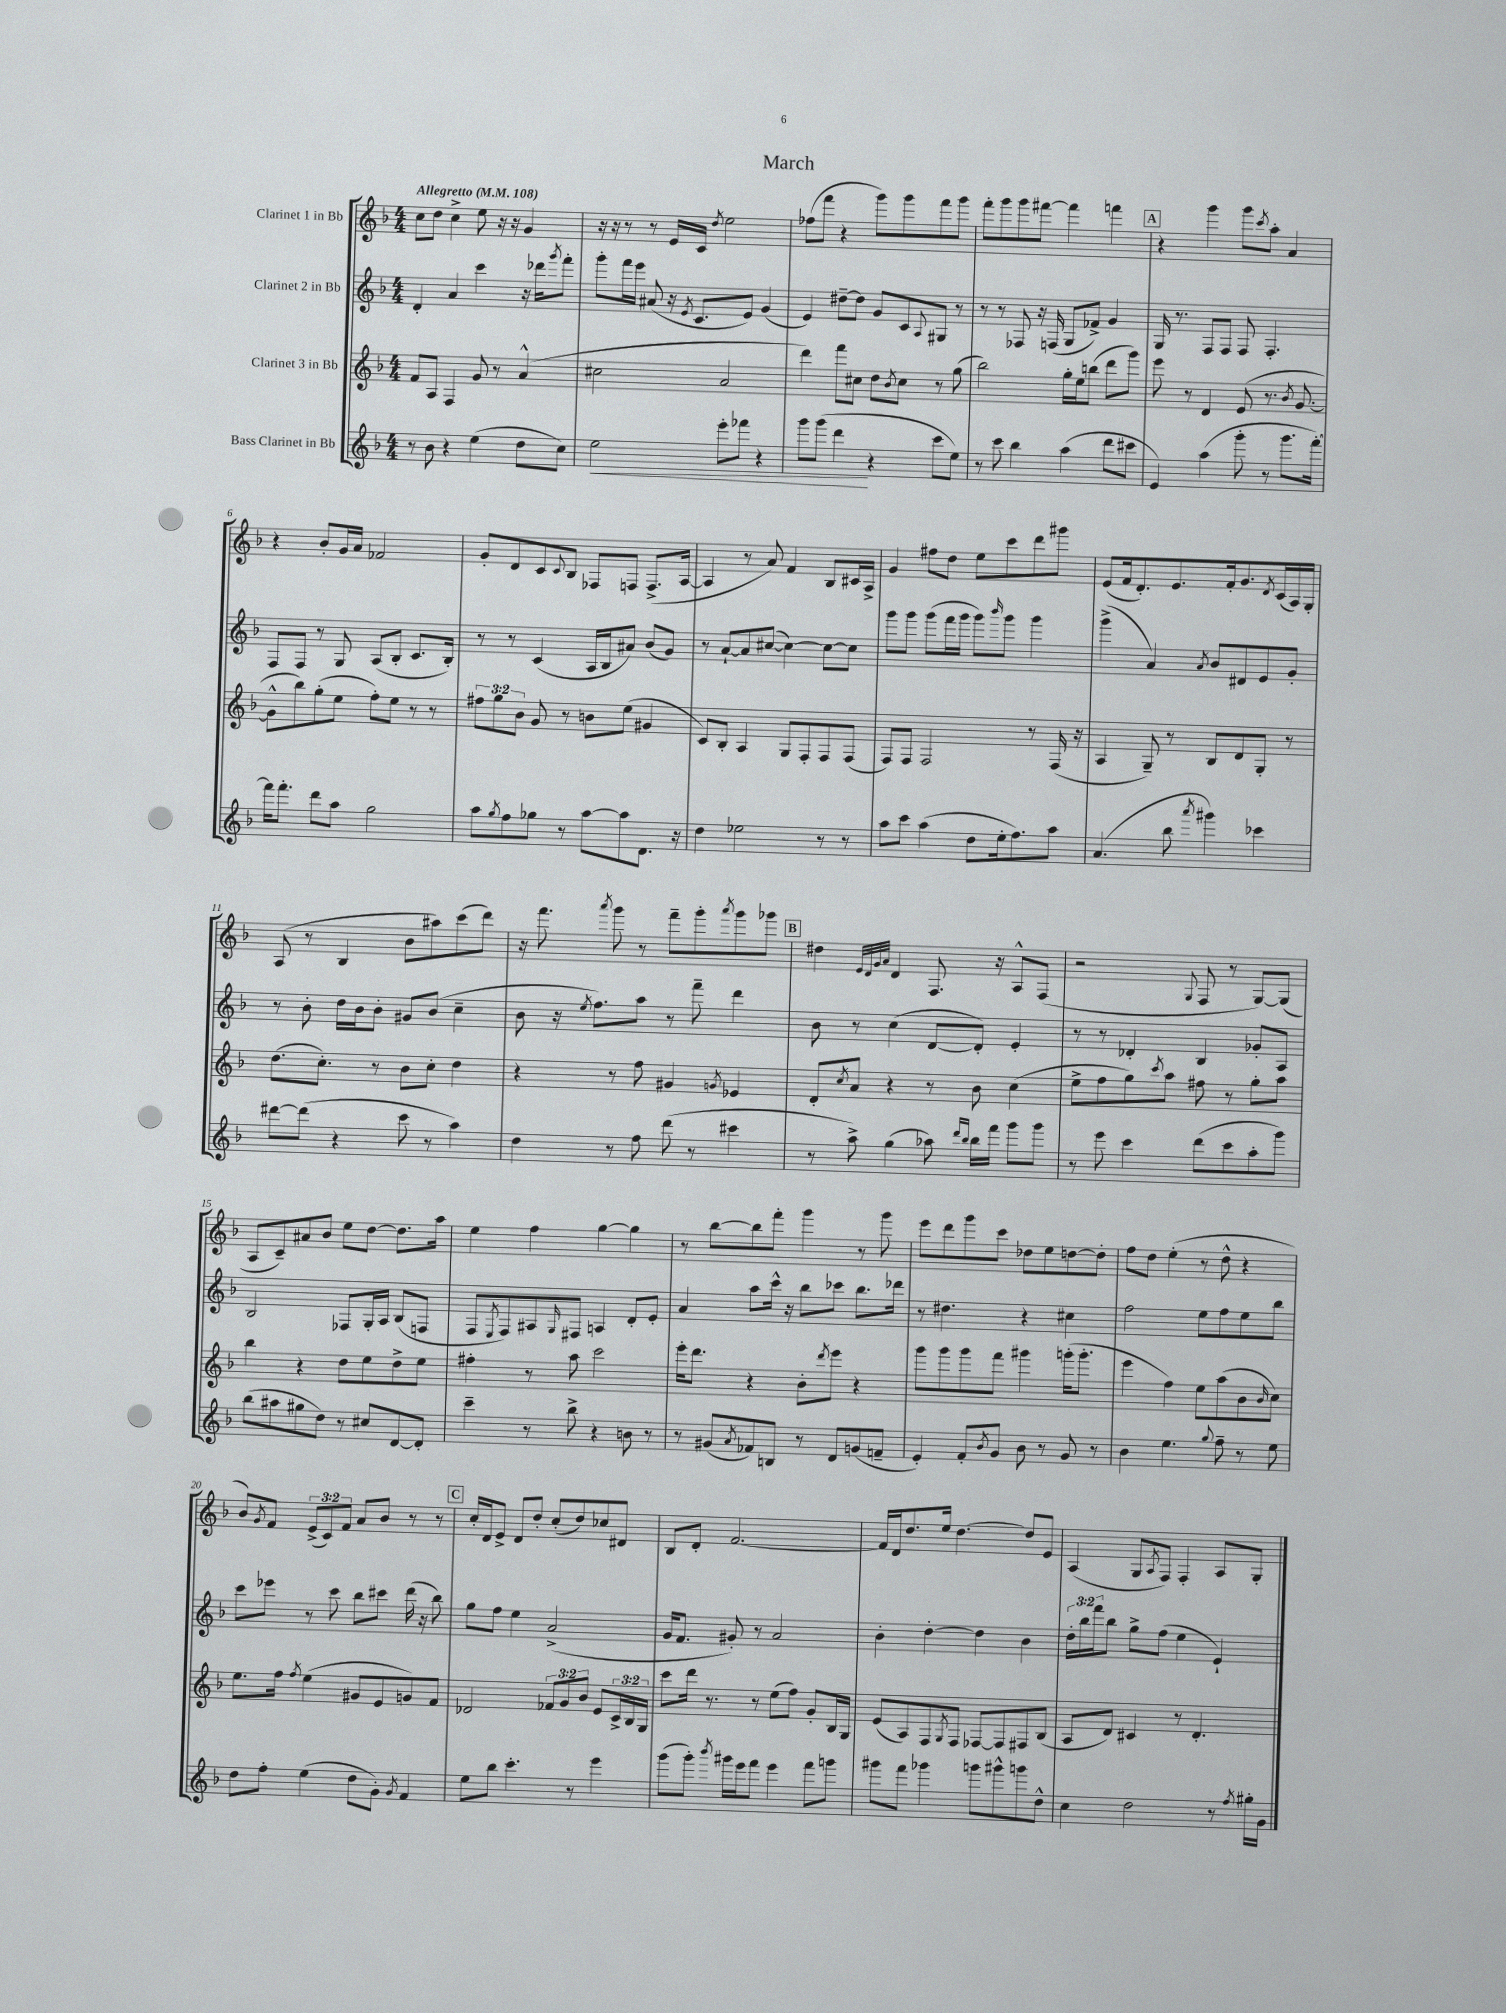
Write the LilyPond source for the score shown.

\header { title = "March" }
<<
\new StaffGroup <<
\new Staff = "s0" \with { instrumentName = "Clarinet 1 in Bb" } {
    \clef treble \key f \major \numericTimeSignature \time 4/4 \override Staff.TupletNumber.text = #tuplet-number::calc-fraction-text \tempo "Allegretto" 4 = 108
    c''8 d''8 c''4-> e''8 r16 r16 g'4 |
    r16 r16 r8 r8 e'16 c'16 \acciaccatura { d''8 } e''2 |
    fes''8( f'''8 r4 g'''8) g'''8 f'''8 g'''8 |
    f'''8-. g'''8 g'''8 fis'''8~ fis'''4 f'''4 |
    \mark \markup { \box "A" } r4 g'''4 g'''8 \acciaccatura { c'''8 } a''8-. a'4 |
    r4 bes'8-. g'16 a'16 fes'2 |
    g'8-. d'8 c'8 \appoggiatura { c'8 } bes8 fes8 f8 f8.->( a16~ |
    a4 r8 a'8) f'4 bes8 cis'16 a16-> |
    g'4 fis''8 d''8 e''8 c'''8 d'''8 gis'''8 |
    e'8( f'16 d'8.-.) e'8. f'16-. g'8. \acciaccatura { d'8 } c'16( a16) g16-. |
    a8( r8 bes4 bes'8 ais''8) c'''8( d'''8) |
    r16 f'''8. \acciaccatura { a'''8 } g'''8 r8 f'''8-- g'''8-. \acciaccatura { a'''8 } g'''8 ges'''8 |
    \mark \markup { \box "B" } dis''4 \grace { e'32 d'32 g'32 a'32 } d'4 f8. r16 a8-^ f8( |
    r2 \appoggiatura { g8 } f8 r8 g8~) g8( |
    a8 c'8--) ais'8 bes'8 e''8 d''8~ d''8. a''16 |
    e''4 f''4 g''4~ g''4 |
    r8 bes''8~ bes''8 f'''8-. g'''4 r8 g'''8 |
    e'''8 d'''8 g'''8 c'''8 des''8 e''8 d''8~ d''8-. |
    f''8 d''8 e''4-.( r8 d''8-^ r4 |
    bes'8) \acciaccatura { g'8 } f'8 \tuplet 3/2 { e'8->( c'8) f'8 } a'8 bes'8 r8 r8 |
    \mark \markup { \box "C" } c''16-. d'16 e'8-> d'8 d''8-. c''8-.( d''8) ces''8 dis'8 |
    bes8 d'8-. f'2.~ |
    f'16 d'16 d''8. e''16 d''4.~ d''8 e'8 |
    a4( g8 \acciaccatura { a8 } f8) f4-. a8 g8-. \bar "|." |
}
\new Staff = "s1" \with { instrumentName = "Clarinet 2 in Bb" } {
    \clef treble \key f \major \numericTimeSignature \time 4/4 \override Staff.TupletNumber.text = #tuplet-number::calc-fraction-text
    d'4-. a'4 c'''4 r16 des'''16 \acciaccatura { g'''8 } f'''8-. |
    g'''8-. f'''16 e'''16 ais'8( r16 \acciaccatura { e'8 } c'8. e'8) g'4( |
    e'4) dis''8~-- dis''8 g'8 c'8 \appoggiatura { a8 } gis8 r8 |
    r8 r8 fes8 r16 f16( g8 fes'8->) g'4 |
    \mark \markup { \box "A" } g16 r8. f8 f8 f8 f4.-. |
    f8 f8 r8 g8 a8( bes8-. c'8. bes16-.) |
    r8 r8 c'4( a16 bes16 ais'8) bes'8( g'8) |
    r8 a'8~-! a'8 cis''8~( cis''4~) cis''8~ cis''8 |
    g'''8 g'''8 g'''8( f'''16 g'''16 g'''8) \grace { bes'''16 } g'''8 g'''4 |
    g'''4->( a'4) \acciaccatura { a'8 } bes'8 dis'8 e'8 g'8-. |
    r8 bes'8-. d''16 bes'16 bes'8-. gis'8 bes'8( c''4-- |
    bes'8 r16 \acciaccatura { e''8 } f''8.) a''8 r8 f'''8-- d'''4 |
    \mark \markup { \box "B" } bes'8 r8 c''4( d'8~ d'8-.) e'4-. |
    r8 r8 des'4-. bes4 ges'8-. a8 |
    bes2 fes8 g16-. a16 bes8( f8 |
    f8 \acciaccatura { e8 } f8) ais8 \grace { g16 } fis8 a4 d'8-. e'8-. |
    a'4 a''8 c'''16-^ r16 bes''8 ces'''8 bes''8. des'''16 |
    r8 dis''4. r4 cis''4 |
    f''2 e''8 f''8 e''8 bes''8 |
    c'''8 ees'''8 r8 c'''8 bes''8 cis'''8 d'''16( r16 bes''8) |
    \mark \markup { \box "C" } g''8 f''8 e''4 a'2->( |
    g'16 f'8. gis'8-.) r8 a'2 |
    bes'4-. d''4~-. d''4 bes'4 |
    \tuplet 3/2 { d''16-. bes''16 f'''16 } bes''8 g''8-> f''8( e''4 e'4-!) \bar "|." |
}
\new Staff = "s2" \with { instrumentName = "Clarinet 3 in Bb" } {
    \clef treble \key f \major \numericTimeSignature \time 4/4 \override Staff.TupletNumber.text = #tuplet-number::calc-fraction-text
    f'8 a8 f4 g'8 r8 a'4-^( |
    cis''2 a'2 |
    d'''4) f'''8 cis''8 d''8 \acciaccatura { bes'8 } cis''8 r8 g''8( |
    bes''2) g''16-. e''16 b''8( d'''8 g'''8) |
    \mark \markup { \box "A" } e'''8 r8 d'4 e'8( r8. \acciaccatura { bes'8 } g'8.~ |
    g'8-^ bes''8) g''8-.( e''8 f''8-.) e''8 r8 r8 |
    \tuplet 3/2 { fis''8 g''8 bes'8 } g'8 r8 b'8 e''8( gis'4 |
    c'8) bes8-. a4 g8 f8-. f8 f8( |
    f8) f8 f2 r8 f16( r16 |
    a4 g8--) r8 bes8 d'8 g8-. r8 |
    d''8.( c''8.-.) r8 bes'8 c''8-. d''4 |
    r4 r8 f''8 gis'4 \acciaccatura { g'8 } ees'4 |
    \mark \markup { \box "B" } d'8-. \acciaccatura { c''8 } a'8 r4 r8 bes'8 c''4( |
    e''8-> f''8 g''8) \acciaccatura { c'''8 } a''8 fis''8 r8 g''8-. a''8 |
    bes''4 r4 d''8 e''8 d''8-> e''8 |
    fis''4-. r8 a''8 c'''2 |
    e'''16-. d'''8. r4 bes'8-. \acciaccatura { d'''8 } e'''8 r4 |
    g'''8 g'''8 g'''8 f'''8 gis'''4 g'''16-.( g'''8.-. |
    e'''4 f''4) e''8 a''8( bes'8 \grace { bes'16 } c''8) |
    e''8. f''16 \acciaccatura { f''8 } e''4( gis'8 e'8 g'8) f'8 |
    \mark \markup { \box "C" } des'2 \tuplet 3/2 { fes'8 g'8 bes'8 } e'8 \tuplet 3/2 { c'16-> bes16 g16 } |
    c'''8 d'''16 r8. r8 e''8( f''8) g'8-. bes16 g16 |
    e'8( a8) f8 \acciaccatura { g8 } f8 fes8~ fes8 fis8 bes8( |
    a8 d'8) cis'4 r8 d'4.-. \bar "|." |
}
\new Staff = "s3" \with { instrumentName = "Bass Clarinet in Bb" } {
    \clef treble \key f \major \numericTimeSignature \time 4/4
    r8 bes'8 r4 e''4( d''8 c''8) |
    e''2\< e'''8-. fes'''8 r4 |
    g'''8 g'''8( d'''4\! r4 c'''8 e''8) |
    r8 c'''8 bes''4 a''4( d'''8 cis'''8 |
    \mark \markup { \box "A" } e'4) a''4( g'''8-. r8 g'''8. f'''16~-.) |
    f'''16 f'''8.-. d'''8 a''8 g''2 |
    a''8 \acciaccatura { g''8 } f''8 ges''8 r8 a''8~ a''8 d'8. r16 |
    d''4 ees''2 r8 r8 |
    a''8 c'''8 a''4( d''8 e''16-. f''8.) a''8 |
    a'4.( bes''8 \acciaccatura { a'''8 } gis'''4) ces'''4 |
    dis'''8~ dis'''8( r4 c'''8 r8 a''4) |
    d''4 r8 f''8 d'''8( r8 cis'''4 |
    \mark \markup { \box "B" } r8 a''8->) g''4( aes''8) \grace { d'''16 bes''16 } bes''16 f'''16 g'''8 g'''8 |
    r8 e'''8 c'''4 d'''8( c'''8 a''8-. g'''8) |
    bes''8( ais''8 gis''8 d''8) r8 cis''8 d'8~ d'8-. |
    c'''4-- r8 bes''8-> r4 b'8 r8 |
    r8 gis'8( \acciaccatura { a'8 } fes'8) b8 r8 d'8 g'8( f'8-- |
    e'4-.) f'8-. \acciaccatura { bes'8 } g'8 bes'8 r8 g'8 r8 |
    bes'4 e''4. \appoggiatura { g''8 } f''8-- r8 e''8 |
    d''8 f''8-. e''4( d''8 g'8-.) \acciaccatura { g'8 } f'4 |
    \mark \markup { \box "C" } e''8 bes''8 c'''4.-. r8 e'''4 |
    g'''8( g'''8-.) \acciaccatura { bes'''8 } gis'''16 e'''16 f'''8 e'''4 f'''8 g'''8 |
    gis'''8 f'''8 ges'''4 g'''8 gis'''8-^ g'''8 d''8-^ |
    c''4 d''2 r8 \acciaccatura { f''8 } gis''16-. g'16 \bar "|." |
}
>>
>>
